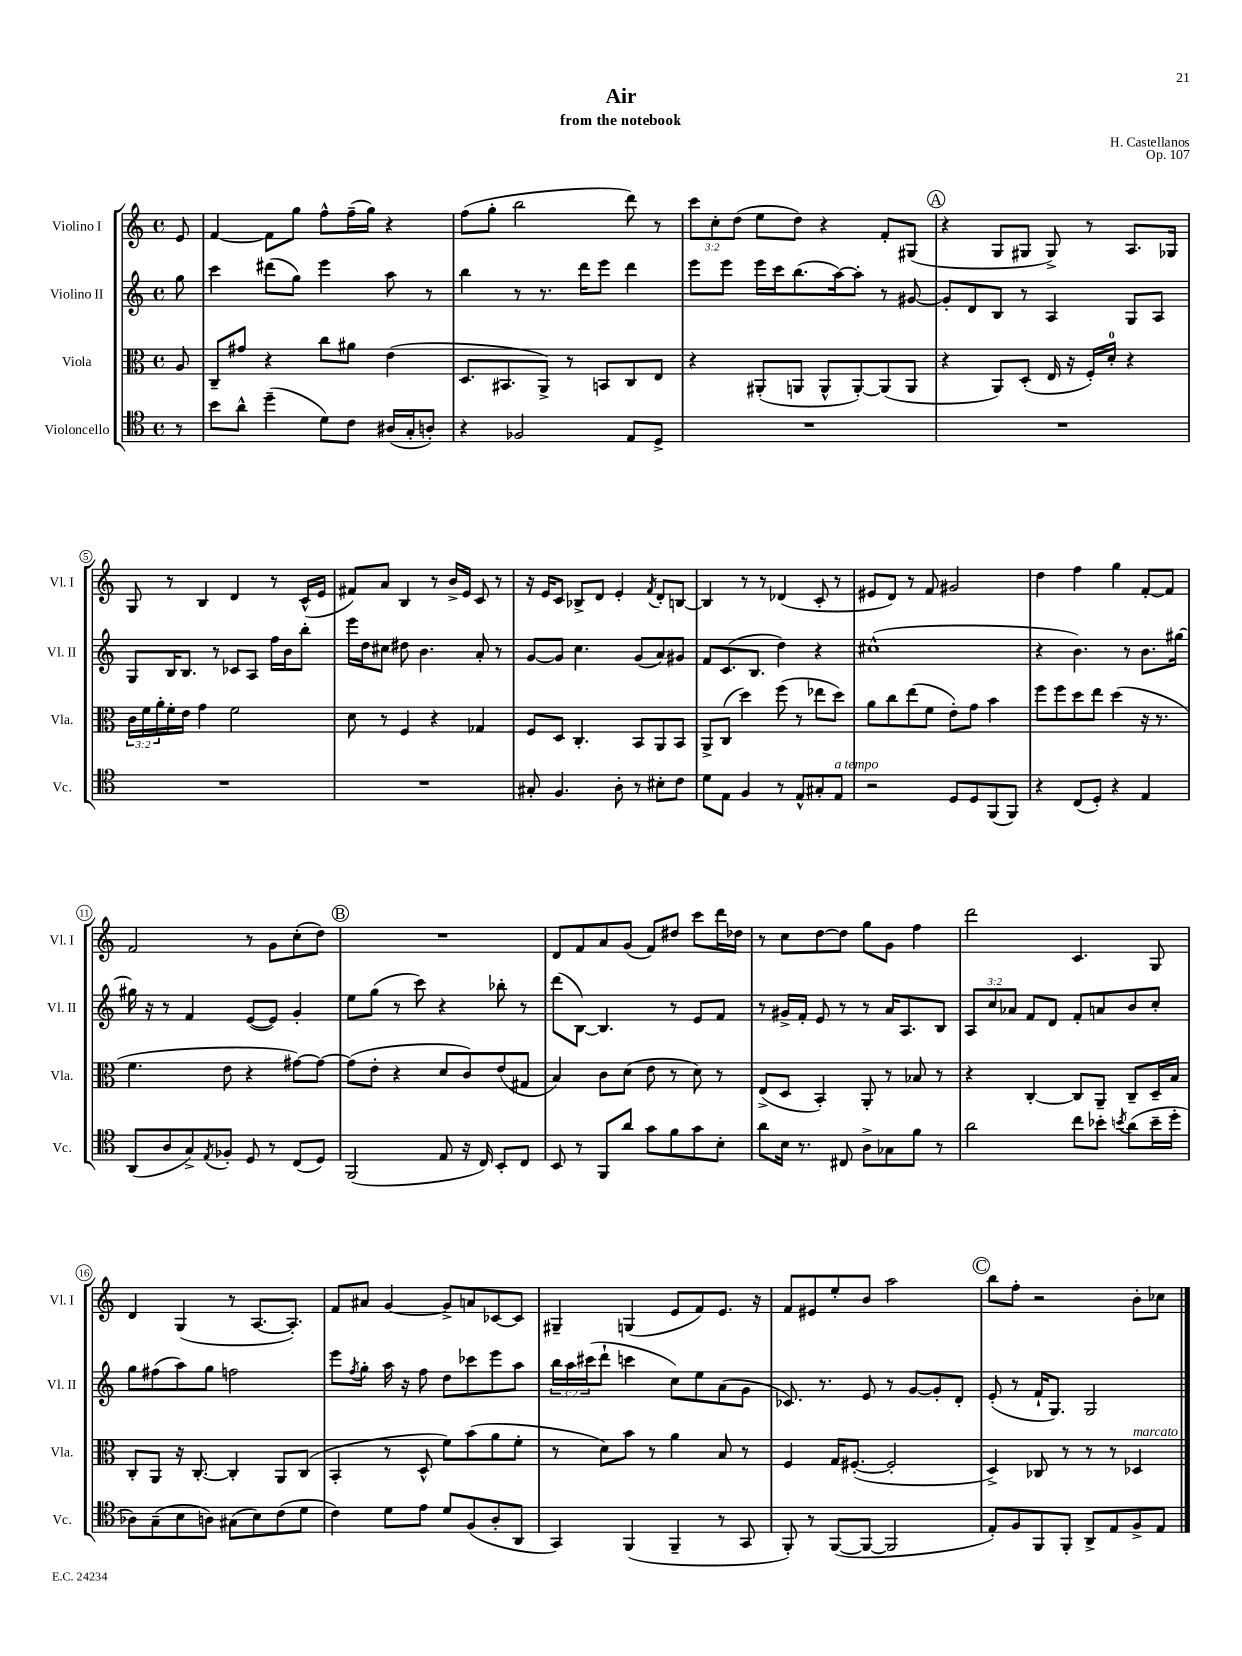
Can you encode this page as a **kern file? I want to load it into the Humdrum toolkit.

**kern	**kern	**kern	**kern
*part4	*part3	*part2	*part1
*staff4	*staff3	*staff2	*staff1
*I"Violoncello	*I"Viola	*I"Violino II	*I"Violino I
*I'Vc.	*I'Vla.	*I'Vl. II	*I'Vl. I
*clefC4	*clefC3	*clefG2	*clefG2
*k[]	*k[]	*k[]	*k[]
*M4/4	*M4/4	*M4/4	*M4/4
*met(c)	*met(c)	*met(c)	*met(c)
=	=	=	=
8r	8A/	8gg\	8e/
=1	=1	=1	=1
8b\L	8C~/L	4ccc\	[4f/
8a^^\J	8g#X/J	.	.
(4dd~\	4r	(8ddd#X\L	8f\L]
.	.	8gg\J)	8gg\J
8d\L)	8cc\L	4eee\	8ff^^\L
8c\J	8a#X\J	.	(16ff~\L
.	.	.	16gg\JJ)
(16A#X/LL	(4e\	8aa\	4r
16G'/J	.	.	.
8An'/J)	.	8r	.
=2	=2	=2	=2
4r	8.D/L	4bb\	(8ff\L
.	.	.	8gg'\J
.	8.BB#X/	.	.
2F-X/	.	8r	2bb\
.	8AA^/J)	8.r	.
.	8r	.	.
.	.	16ddd\KL	.
.	8BBn/L	8eee\J	.
8E/L	8C/	4ddd\	8ddd\)
8D^/J	8E/J	.	8r
=3	=3	=3	=3
1r	4r	8eee\L	12ccc\L
.	.	.	12cc'\
.	.	8eee\J	.
.	.	.	(12dd\J
.	(8AA#X'/L	16eee\LL	8ee\L
.	.	16ccc\J	.
.	8AAn/J	(8.bb\	8dd\J)
.	8AA^^/L	.	4r
.	.	[16aa\k)	.
.	[8AA'/)	8aa'\J]	.
.	(8AA/]	8r	8f'/L
.	8AA/J	[8g#X/	(8G#X/J
!!LO:REH:place=s1:t=A
=4	=4	=4	=4
1r	4r	8g#'/L]	4r
.	.	8d/	.
.	8AA/L)	8B/J	8G/L
.	(8D'/J	8r	8G#X/J
.	16E/	4A/	8G#^/)
.	16r	.	.
.	16F'/LL)	.	8r
.	16d'/JJ	.	.
.	4r	8G/L	8.A/L
.	.	8A/J	.
.	.	.	16G-X/Jk
!!LO:LB:g=z
=5	=5	=5	=5
1r	24c\LL	8G/L	8G/
.	24f\	.	.
.	24a'\	.	.
.	16f'\	16B/K	8r
.	16e\JJ	8.B/J	.
.	4g\	.	4B/
.	.	8r	.
.	2f\	8c-X/L	4d/
.	.	8A/J	.
.	.	16ff\LL	8r
.	.	16b\J	.
.	.	8bb'\J	(16c^^/LL
.	.	.	16e/JJ
=6	=6	=6	=6
1r	8d\	16eee\LL	8f#X/L)
.	.	16dd\J	.
.	8r	8cc#X\J	8a/J
.	4F/	8dd#X\	4B/
.	.	4.b\	.
.	4r	.	8r
.	.	.	16b^/LL
.	.	.	16e/JJ
.	4G-X/	8a'/	8c/
.	.	8r	8r
=7	=7	=7	=7
8G#X'/	8F/L	[8g/L	16r
.	.	.	16e/KL
4.F/	8D/J	8g/J]	8c/J
.	4.C'/	4.cc\	8B-X^/L
.	.	.	8d/J
8A'\	.	.	4e'/
8r	8BB/L	(8g/L	.
.	.	.	8qf/
8B#X'\L	8AA/	8a/)	8d'/L
8c\J	8BB/J	8g#X/J	[8Bn/J
=8	=8	=8	=8
8d\L	8AA^/L	8f/L	4B/]
8E\J	(8C/J	(8.c/	.
4F/	4dd\)	.	8r
.	.	8.B/J	.
.	.	.	8r
8r	(8ff\	4dd\)	(4d-X/
8E^^/L	8r	.	.
8G#X'/	8ee-X\L	4r	8c'/
!LO:TX:a:i:t=a tempo	!	!	!
8E/J	8dd\J)	.	8r
=9	=9	=9	=9
2r	8a\L	(1cc#X^^	8e#X/L
.	8cc\	.	8d/J)
.	(8ee\	.	8r
.	8f\J	.	8f/
8D/L	8e'\L)	.	2g#X/
8D/	8g\J	.	.
(8FF/	4b\	.	.
8FF/J)	.	.	.
=10	=10	=10	=10
4r	8ff\L	4r	4dd\
.	8ff\	.	.
(8C/L	8dd\	4.b\)	4ff\
8D'/J)	8ee\J	.	.
4r	(4dd\	.	4gg\
.	.	8r	.
4E/	16r	8.b\L	[8f'/L
.	8.r	.	.
.	.	.	8f/J]
.	.	[16gg#X\Jk	.
!!LO:LB:g=z
=11	=11	=11	=11
(8AA/L	4.f\	16gg#X\]	2f/
.	.	16r	.
8A/	.	8r	.
8G^/)	.	4f/	.
8qE/	.	.	.
8F-X'/J	8e\	.	.
8D/	4r	([8e/L	8r
8r	.	8e/J])	8g\L
(8C/L	[8g#X\L)	4g'/	(8cc'\
8D/J)	8g#\J_	.	8dd\J)
!!LO:REH:place=s1:t=B
=12	=12	=12	=12
(2FF/	(8g#\L]	8ee\L	1r
.	8e'\J	(8gg\J	.
.	4r	8r	.
.	.	8ccc\)	.
8E/	8d/L	4r	.
16r	8c/)	.	.
16C/)	.	.	.
8BB'/L	(8e/	8bb-X'\	.
8C/J	8G#X/J	8r	.
=13	=13	=13	=13
8BB/	4B/)	(8ddd\L	8d/L
8r	.	[8B\J)	8f/
8FF/L	8c\L	4.B/]	8a/
8a/J	(8d\J	.	(8g/J
8g\L	8e\	.	8f/L)
8f\	8r	8r	8dd#X/J
8g\	8d\)	8e/L	8ccc\L
8B'\J	8r	8f/J	16ddd\L
.	.	.	16dd-X\JJ
=14	=14	=14	=14
8a\L	(8E^/L	8r	8r
16B\Jk	8D/J	16g#X^/LL	8cc\L
8.r	.	16f'/JJ	.
.	4BB'/)	8e/	[8dd\
8C#X/	.	8r	8dd\J]
8A^\L	8AA'/	8r	8gg\L
8G-X\	8r	16a/KL	8g\J
.	.	8.A/	.
8f\J	8B-X/	.	4ff\
8r	8r	8B/J	.
=15	=15	=15	=15
2a\	4r	12A/L	2ddd\
.	.	12cc/	.
.	.	12a-X/J	.
.	[4C'/	8f/L	.
.	.	8d/J	.
8cc\L	8C/L]	8f'/L	4.c/
8b-X'\J	8AA~/J	8an/	.
8qbn/	.	.	.
(8a\L	8C~/L	8b/	.
16b~\L	16D~/L	8cc'/J	8G/
16dd'\JJ	16B/JJ	.	.
!!LO:LB:g=z
=16	=16	=16	=16
8A-X\L)	8C'/L	8gg\L	4d/
(8G~\	8AA/J	(8ff#X\	.
8B\	16r	8aa\)	(4G/
.	[8.C'/	.	.
8An\J)	.	8gg\J	.
(8G#X\L	4C'/]	2ffn\	8r
8B\)	.	.	[8.A/L
(8c\	8AA/L	.	.
.	.	.	8.A'/J])
8d\J	(8C/J	.	.
=17	=17	=17	=17
4c\)	4BB'/	8eee\L	8f/L
.	.	8qff/	.
.	.	8gg'\J	8a#X/J
8d\L	8r	16aa\	[4g/
.	.	16r	.
8e\J	8D^^/	8ff\	.
8d/L	8f\L)	8dd\L	8g^/L]
(8F/	(8b\	8ccc-X\	8an/
8A'/	8a\	8eee\	[8c-X/
8AA/J	8f'\J	8aa\J	8c-/J]
=18	=18	=18	=18
4GG/)	8r	24bb\LL	4G#X~/
.	.	24aa\	.
.	.	(24ccc#X\J	.
.	8d\L)	8ddd`\J	.
(4FF/	8b\J	4cccn\	(4Gn/
.	8r	.	.
4FF~/	4a\	8cc\L)	8e/L
.	.	8ee\	8f/)
8r	8B/	(8a\	8.e/J
8GG/	8r	8g\J	.
.	.	.	16r
=19	=19	=19	=19
8FF'/)	4F/	8.c-X/)	8f/L
8r	.	.	8e#X/
.	.	8.r	.
([8FF/L	16G/KL	.	8ee'/
.	([8.F#X'/J	.	.
8FF/J_	.	8e/	8b/J
2FF/]	2F#'/]	8r	2aa\
.	.	[8g/L	.
.	.	8g'/]	.
.	.	8d'/J	.
!!LO:REH:place=s1:t=C
=20	=20	=20	=20
8E'/L)	4D^/)	(8e'/	8bb\L
8F/	.	8r	8ff'\J
8FF/	8C-X/	16f`/KL	2r
.	.	8.G/J)	.
8FF'/J	8r	.	.
8AA^/L	8r	2G/	.
8E/	8r	.	.
!	!LO:TX:a:i:t=marcato	!	!
8F^/	4D-X/	.	8b'\L
8E/J	.	.	8cc-X\J
==	==	==	==
*-	*-	*-	*-
